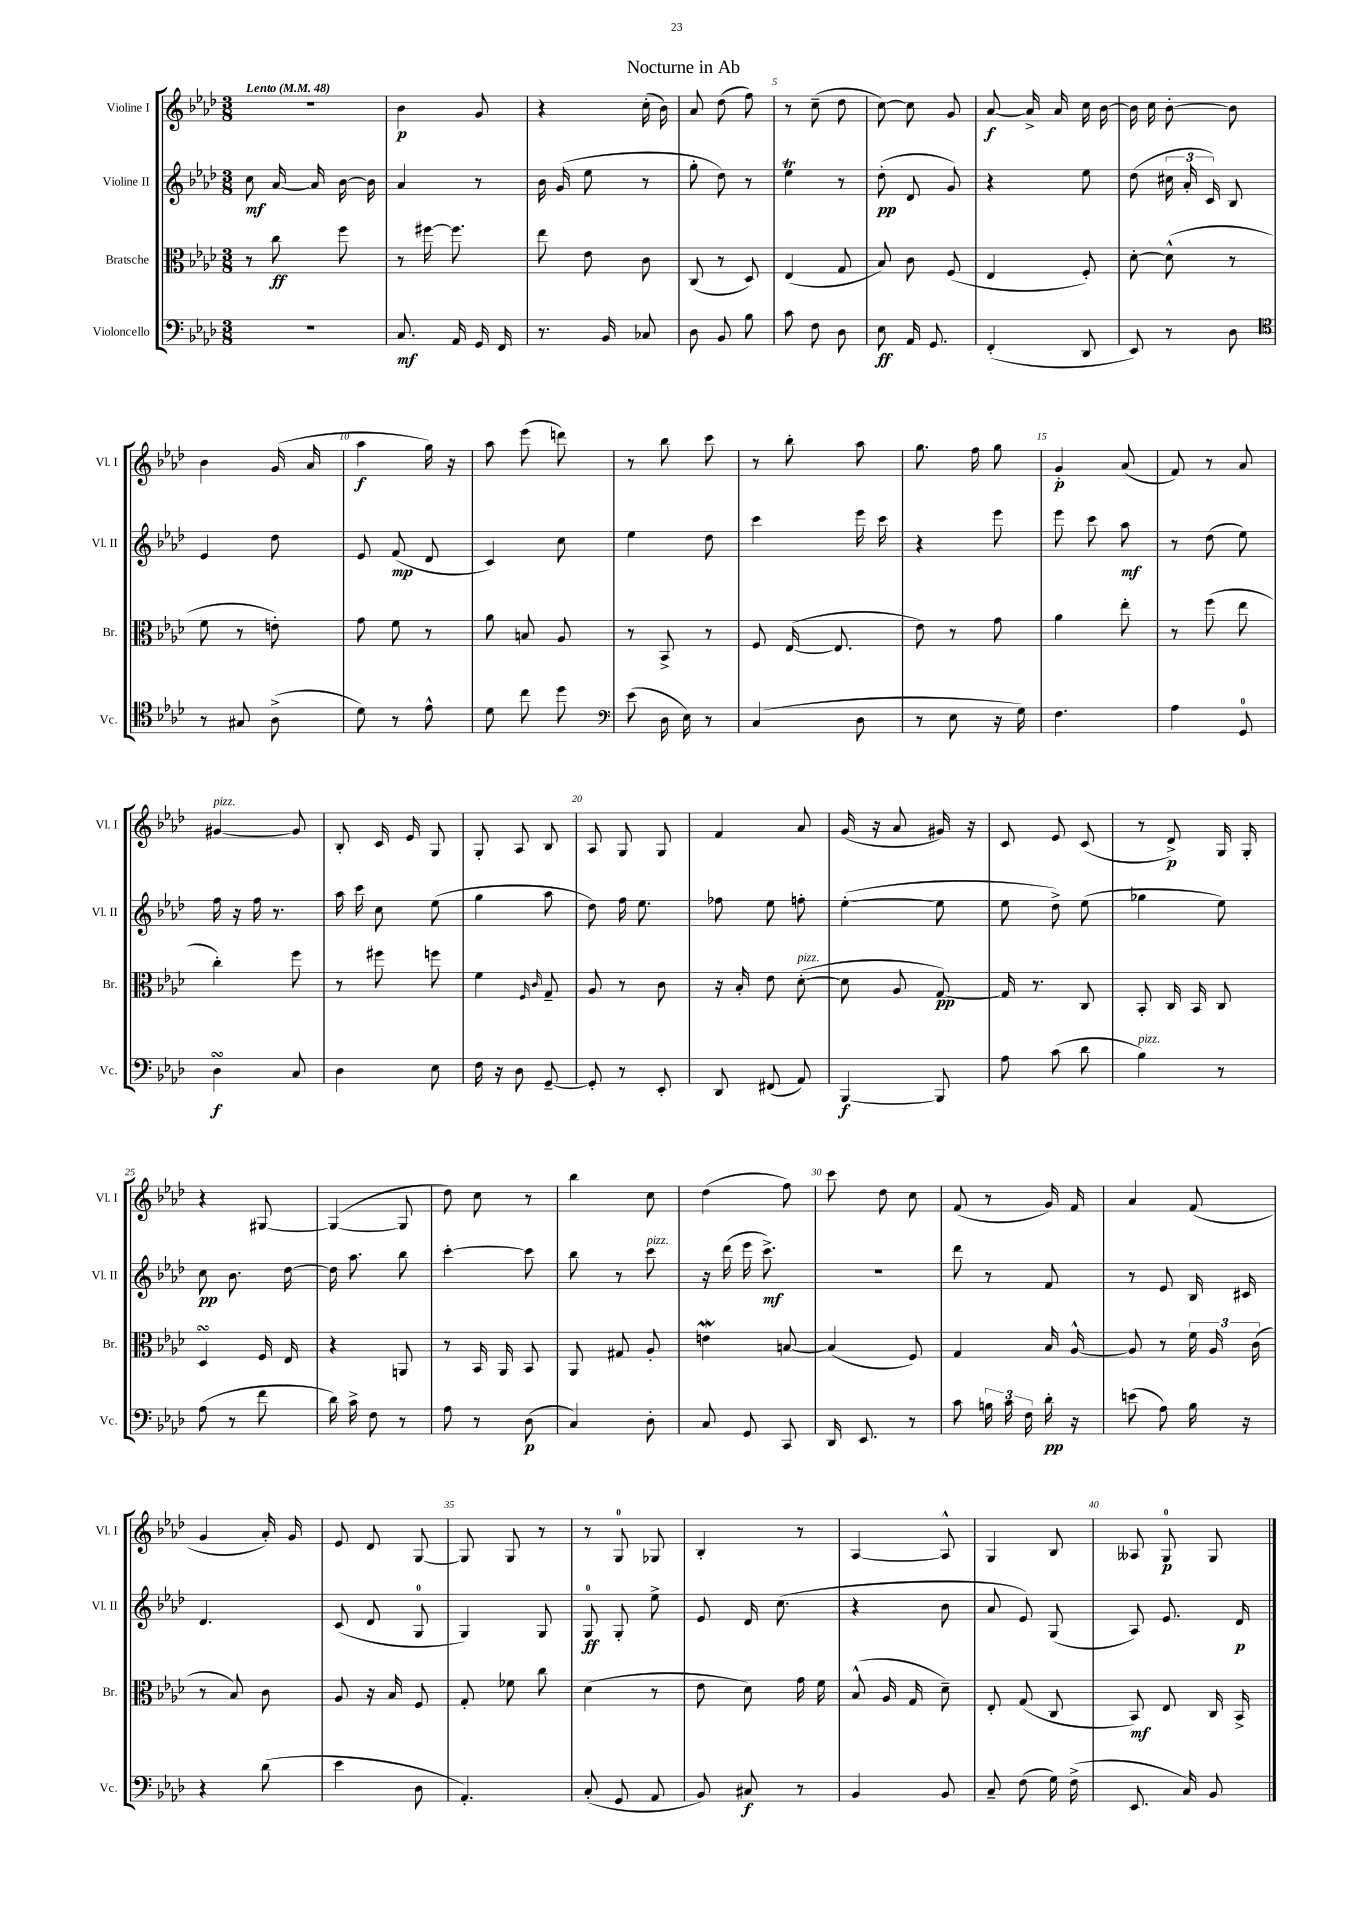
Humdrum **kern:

**kern	**dynam	**kern	**dynam	**kern	**dynam	**kern	**dynam
*part4	*part4	*part3	*part3	*part2	*part2	*part1	*part1
*staff4	*staff4	*staff3	*staff3	*staff2	*staff2	*staff1	*staff1
*I"Violoncello	*	*I"Bratsche	*	*I"Violine II	*	*I"Violine I	*
*I'Vc.	*	*I'Br.	*	*I'Vl. II	*	*I'Vl. I	*
*clefF4	*	*clefC3	*	*clefG2	*	*clefG2	*
*k[b-e-a-d-]	*	*k[b-e-a-d-]	*	*k[b-e-a-d-]	*	*k[b-e-a-d-]	*
*M3/8	*	*M3/8	*	*M3/8	*	*M3/8	*
*MM48	*	*MM48	*	*MM48	*	*MM48	*
=1	=1	=1	=1	=1	=1	=1	=1
!	!	!	!	!	!	!LO:TX:a:B:t=Lento	!
4.r	.	8r	.	8cc\	mf	4.r	.
.	.	8cc\	ff	[16a-/	.	.	.
.	.	.	.	16a-/]	.	.	.
.	.	8ff\	.	[16b-\	.	.	.
.	.	.	.	16b-\]	.	.	.
=2	=2	=2	=2	=2	=2	=2	=2
8.C/	mf	8r	.	4a-/	.	4b-\	p
.	.	[16ff#X\	.	.	.	.	.
16AA-/	.	8.ff#\]	.	.	.	.	.
16GG/	.	.	.	8r	.	8g/	.
16FF/	.	.	.	.	.	.	.
=3	=3	=3	=3	=3	=3	=3	=3
8.r	.	8ee-\	.	16b-\	.	4r	.
.	.	.	.	(16g/	.	.	.
.	.	8e-\	.	8ee-\	.	.	.
16BB-/	.	.	.	.	.	.	.
8C-X/	.	8c\	.	8r	.	(16cc'\	.
.	.	.	.	.	.	16b-\)	.
=4	=4	=4	=4	=4	=4	=4	=4
8D-\	.	(8C/	.	8gg'\	.	8a-/	.
8BB-/	.	8r	.	8dd-\)	.	(8dd-\	.
8B-\	.	8D-/)	.	8r	.	8ff\)	.
=5	=5	=5	=5	=5	=5	=5	=5
8c\	.	(4E-/	.	4ee-T\	.	8r	.
8F\	.	.	.	.	.	(8cc~\	.
8D-\	.	8G/	.	8r	.	8dd-\	.
=6	=6	=6	=6	=6	=6	=6	=6
8E-\	ff	8B-/)	.	(8dd-'\	pp	[8cc\)	.
16AA-/	.	8c\	.	8d-/	.	8cc\]	.
8.GG/	.	.	.	.	.	.	.
.	.	(8F/	.	8g/)	.	8g/	.
=7	=7	=7	=7	=7	=7	=7	=7
(4FF'/	.	4E-/	.	4r	.	[8a-/	f
.	.	.	.	.	.	16a-^/]	.
.	.	.	.	.	.	16a-/	.
8DD-/	.	8F'/)	.	8ee-\	.	16cc\	.
.	.	.	.	.	.	[16b-\	.
=8	=8	=8	=8	=8	=8	=8	=8
8EE-/)	.	[8d-'\	.	(8dd-\	.	16b-\]	.
.	.	.	.	.	.	16cc\	.
8r	.	(8d-^^\]	.	24cc#X\	.	[8b-'\	.
.	.	.	.	24a-'/	.	.	.
.	.	.	.	24c/)	.	.	.
8D-\	.	8r	.	8B-/	.	8b-\]	.
!!LO:LB:g=z
=9	=9	=9	=9	=9	=9	=9	=9
*clefC4	*	*	*	*	*	*	*
8r	.	8f\	.	4e-/	.	4b-\	.
8G#X/	.	8r	.	.	.	.	.
(8A-^\	.	8en'\)	.	8dd-\	.	(16g/	.
.	.	.	.	.	.	16a-/	.
=10	=10	=10	=10	=10	=10	=10	=10
8d-\)	.	8g\	.	8e-/	.	4aa-\	f
8r	.	8f\	.	(8f/	mp	.	.
8e-^^\	.	8r	.	8d-/	.	16gg\)	.
.	.	.	.	.	.	16r	.
=11	=11	=11	=11	=11	=11	=11	=11
8d-\	.	8a-\	.	4c/)	.	8aa-\	.
8cc\	.	8Bn/	.	.	.	(8eee-\	.
8dd-\	.	8A-/	.	8cc\	.	8dddn\)	.
=12	=12	=12	=12	=12	=12	=12	=12
*clefF4	*	*	*	*	*	*	*
(8e-\	.	8r	.	4ee-\	.	8r	.
16D-\	.	8BB-^/	.	.	.	8bb-\	.
16E-\)	.	.	.	.	.	.	.
8r	.	8r	.	8dd-\	.	8ccc\	.
=13	=13	=13	=13	=13	=13	=13	=13
(4C/	.	8F/	.	4ccc\	.	8r	.
.	.	([16E-/	.	.	.	8bb-'\	.
.	.	8.E-/]	.	.	.	.	.
8D-\	.	.	.	16eee-\	.	8aa-\	.
.	.	.	.	16ccc\	.	.	.
=14	=14	=14	=14	=14	=14	=14	=14
8r	.	8e-\)	.	4r	.	8.gg\	.
8E-\	.	8r	.	.	.	.	.
.	.	.	.	.	.	16ff\	.
16r	.	8g\	.	8eee-\	.	8gg\	.
16G\)	.	.	.	.	.	.	.
=15	=15	=15	=15	=15	=15	=15	=15
4.F\	.	4a-\	.	8eee-\	.	4g'/	p
.	.	.	.	8ccc\	.	.	.
.	.	8ee-'\	.	8aa-\	mf	(8a-/	.
=16	=16	=16	=16	=16	=16	=16	=16
4A-\	.	8r	.	8r	.	8f/)	.
.	.	(8ff\	.	(8dd-\	.	8r	.
8GG/	.	8ee-\	.	8ee-\)	.	8a-/	.
!!LO:LB:g=z
=17	=17	=17	=17	=17	=17	=17	=17
!	!	!	!	!	!	!LO:TX:a:i:t=pizz.	!
4D-sSSs\	f	4cc'\)	.	16ff\	.	[4g#X/	.
.	.	.	.	16r	.	.	.
.	.	.	.	16ff\	.	.	.
.	.	.	.	8.r	.	.	.
8C/	.	8ff\	.	.	.	8g#/]	.
=18	=18	=18	=18	=18	=18	=18	=18
4D-\	.	8r	.	16aa-\	.	8B-'/	.
.	.	.	.	16ccc\	.	.	.
.	.	8ff#X\	.	8cc\	.	16c/	.
.	.	.	.	.	.	16e-/	.
8E-\	.	8ffn\	.	(8ee-\	.	8G/	.
=19	=19	=19	=19	=19	=19	=19	=19
16F\	.	4f\	.	4gg\	.	8G'/	.
16r	.	.	.	.	.	.	.
8D-\	.	.	.	.	.	8A-/	.
.	.	16qqF/	.	.	.	.	.
.	.	16qqc/	.	.	.	.	.
[8GG~/	.	8G~/	.	8aa-\	.	8B-/	.
=20	=20	=20	=20	=20	=20	=20	=20
8GG'/]	.	8A-/	.	8dd-\)	.	8A-/	.
8r	.	8r	.	16ff\	.	8G/	.
.	.	.	.	8.ee-\	.	.	.
8EE-'/	.	8c\	.	.	.	8G/	.
=21	=21	=21	=21	=21	=21	=21	=21
8DD-/	.	16r	.	8ff-X\	.	4f/	.
.	.	16B-'/	.	.	.	.	.
(8FF#X/	.	8e-\	.	8ee-\	.	.	.
!	!	!LO:TX:a:i:t=pizz.	!	!	!	!	!
8AA-/)	.	([8d-'\	.	8ffn'\	.	8a-/	.
=22	=22	=22	=22	=22	=22	=22	=22
[4BBB-/	f	8d-\]	.	([4ee-'\	.	(16g/	.
.	.	.	.	.	.	16r	.
.	.	8A-/	.	.	.	8a-/	.
8BBB-/]	.	[8G/)	pp	8ee-\]	.	16g#X/)	.
.	.	.	.	.	.	16r	.
=23	=23	=23	=23	=23	=23	=23	=23
8A-\	.	16G/]	.	8ee-\	.	8c/	.
.	.	8.r	.	.	.	.	.
(8c\	.	.	.	8dd-^\)	.	8e-/	.
8d-\	.	8C/	.	(8ee-\	.	(8c/	.
=24	=24	=24	=24	=24	=24	=24	=24
!LO:TX:a:i:t=pizz.	!	!	!	!	!	!	!
4B-\)	.	8BB-'/	.	4gg-X\	.	8r	.
.	.	16C/	.	.	.	8d-^/)	p
.	.	16BB-/	.	.	.	.	.
8r	.	8C/	.	8ee-\)	.	16G/	.
.	.	.	.	.	.	16G'/	.
!!LO:LB:g=z
=25	=25	=25	=25	=25	=25	=25	=25
(8A-\	.	4D-sSSs/	.	8cc\	pp	4r	.
8r	.	.	.	8.b-\	.	.	.
8f\	.	16F/	.	.	.	[8G#X/	.
.	.	16E-/	.	[16dd-\	.	.	.
=26	=26	=26	=26	=26	=26	=26	=26
16d-\)	.	4r	.	16dd-\]	.	(4G#/_	.
16c^\	.	.	.	8.aa-\	.	.	.
8F\	.	.	.	.	.	.	.
8r	.	8AAn/	.	8bb-\	.	8G#/]	.
=27	=27	=27	=27	=27	=27	=27	=27
8A-\	.	8r	.	[4ccc'\	.	8dd-\)	.
8r	.	16BB-/	.	.	.	8cc\	.
.	.	16AA-/	.	.	.	.	.
(8D-\	p	8BB-/	.	8ccc\]	.	8r	.
=28	=28	=28	=28	=28	=28	=28	=28
4C/)	.	8AA-/	.	8bb-\	.	4bb-\	.
.	.	8G#X/	.	8r	.	.	.
!	!	!	!	!LO:TX:a:i:t=pizz.	!	!	!
8D-'\	.	8A-'/	.	8ccc\	.	8cc\	.
=29	=29	=29	=29	=29	=29	=29	=29
8C/	.	4enW\	.	16r	.	(4dd-\	.
.	.	.	.	(16ddd-\	.	.	.
8GG/	.	.	.	16eee-\	.	.	.
.	.	.	.	8.ccc^\)	mf	.	.
8CC/	.	[8Bn/	.	.	.	8ff\)	.
=30	=30	=30	=30	=30	=30	=30	=30
16DD-/	.	(4B/]	.	4.r	.	8ccc\	.
8.EE-/	.	.	.	.	.	.	.
.	.	.	.	.	.	8dd-\	.
8r	.	8F/)	.	.	.	8cc\	.
=31	=31	=31	=31	=31	=31	=31	=31
8c\	.	4G/	.	8ddd-\	.	(8f/	.
24Bn\	.	.	.	8r	.	8r	.
24c\	.	.	.	.	.	.	.
24F\	.	.	.	.	.	.	.
16d-'\	pp	16B-/	.	8f/	.	16g/)	.
16r	.	[16A-^^/	.	.	.	16f/	.
=32	=32	=32	=32	=32	=32	=32	=32
(8en\	.	8A-/]	.	8r	.	4a-/	.
8A-\)	.	8r	.	8e-/	.	.	.
16B-\	.	24f\	.	16B-/	.	(8f/	.
.	.	24A-/	.	.	.	.	.
16r	.	.	.	16c#X/	.	.	.
.	.	(24c\	.	.	.	.	.
!!LO:LB:g=z
=33	=33	=33	=33	=33	=33	=33	=33
4r	.	8r	.	4.d-/	.	4g/	.
.	.	8B-/)	.	.	.	.	.
(8d-\	.	8c\	.	.	.	16a-'/)	.
.	.	.	.	.	.	16g/	.
=34	=34	=34	=34	=34	=34	=34	=34
4e-\	.	8A-/	.	(8c/	.	8e-/	.
.	.	16r	.	8d-/	.	8d-/	.
.	.	16B-/	.	.	.	.	.
8D-\	.	8F/	.	8G/	.	[8G/	.
=35	=35	=35	=35	=35	=35	=35	=35
4.AA-'/)	.	8G'/	.	4G/)	.	8G/]	.
.	.	8f-X\	.	.	.	8G/	.
.	.	8cc\	.	8G/	.	8r	.
=36	=36	=36	=36	=36	=36	=36	=36
(8C'/	.	(4d-\	.	8G/	ff	8r	.
8GG/	.	.	.	8G'/	.	8G/	.
8AA-/	.	8r	.	8ee-^\	.	8G-X/	.
=37	=37	=37	=37	=37	=37	=37	=37
8BB-/)	.	8e-\	.	8e-/	.	4B-'/	.
8C#X/	f	8d-\)	.	16d-/	.	.	.
.	.	.	.	(8.cc\	.	.	.
8r	.	16g\	.	.	.	8r	.
.	.	16f\	.	.	.	.	.
=38	=38	=38	=38	=38	=38	=38	=38
4BB-/	.	(8B-^^/	.	4r	.	[4A-/	.
.	.	16A-/	.	.	.	.	.
.	.	16G/	.	.	.	.	.
8BB-/	.	8d-~\)	.	8b-\	.	8A-^^/]	.
=39	=39	=39	=39	=39	=39	=39	=39
8C~/	.	8E-'/	.	8a-/	.	4G/	.
(8F\	.	(8G/	.	8e-/)	.	.	.
16G\)	.	8C/	.	(8G/	.	8B-/	.
(16F^\	.	.	.	.	.	.	.
=40	=40	=40	=40	=40	=40	=40	=40
8.EE-/	.	8BB-/)	mf	8A-/)	.	8A--X/	.
.	.	8E-/	.	8.e-/	.	8G/	p
16C/)	.	.	.	.	.	.	.
8BB-/	.	16C/	.	.	.	8G/	.
.	.	16BB-^/	.	16d-/	p	.	.
==	==	==	==	==	==	==	==
*-	*-	*-	*-	*-	*-	*-	*-
